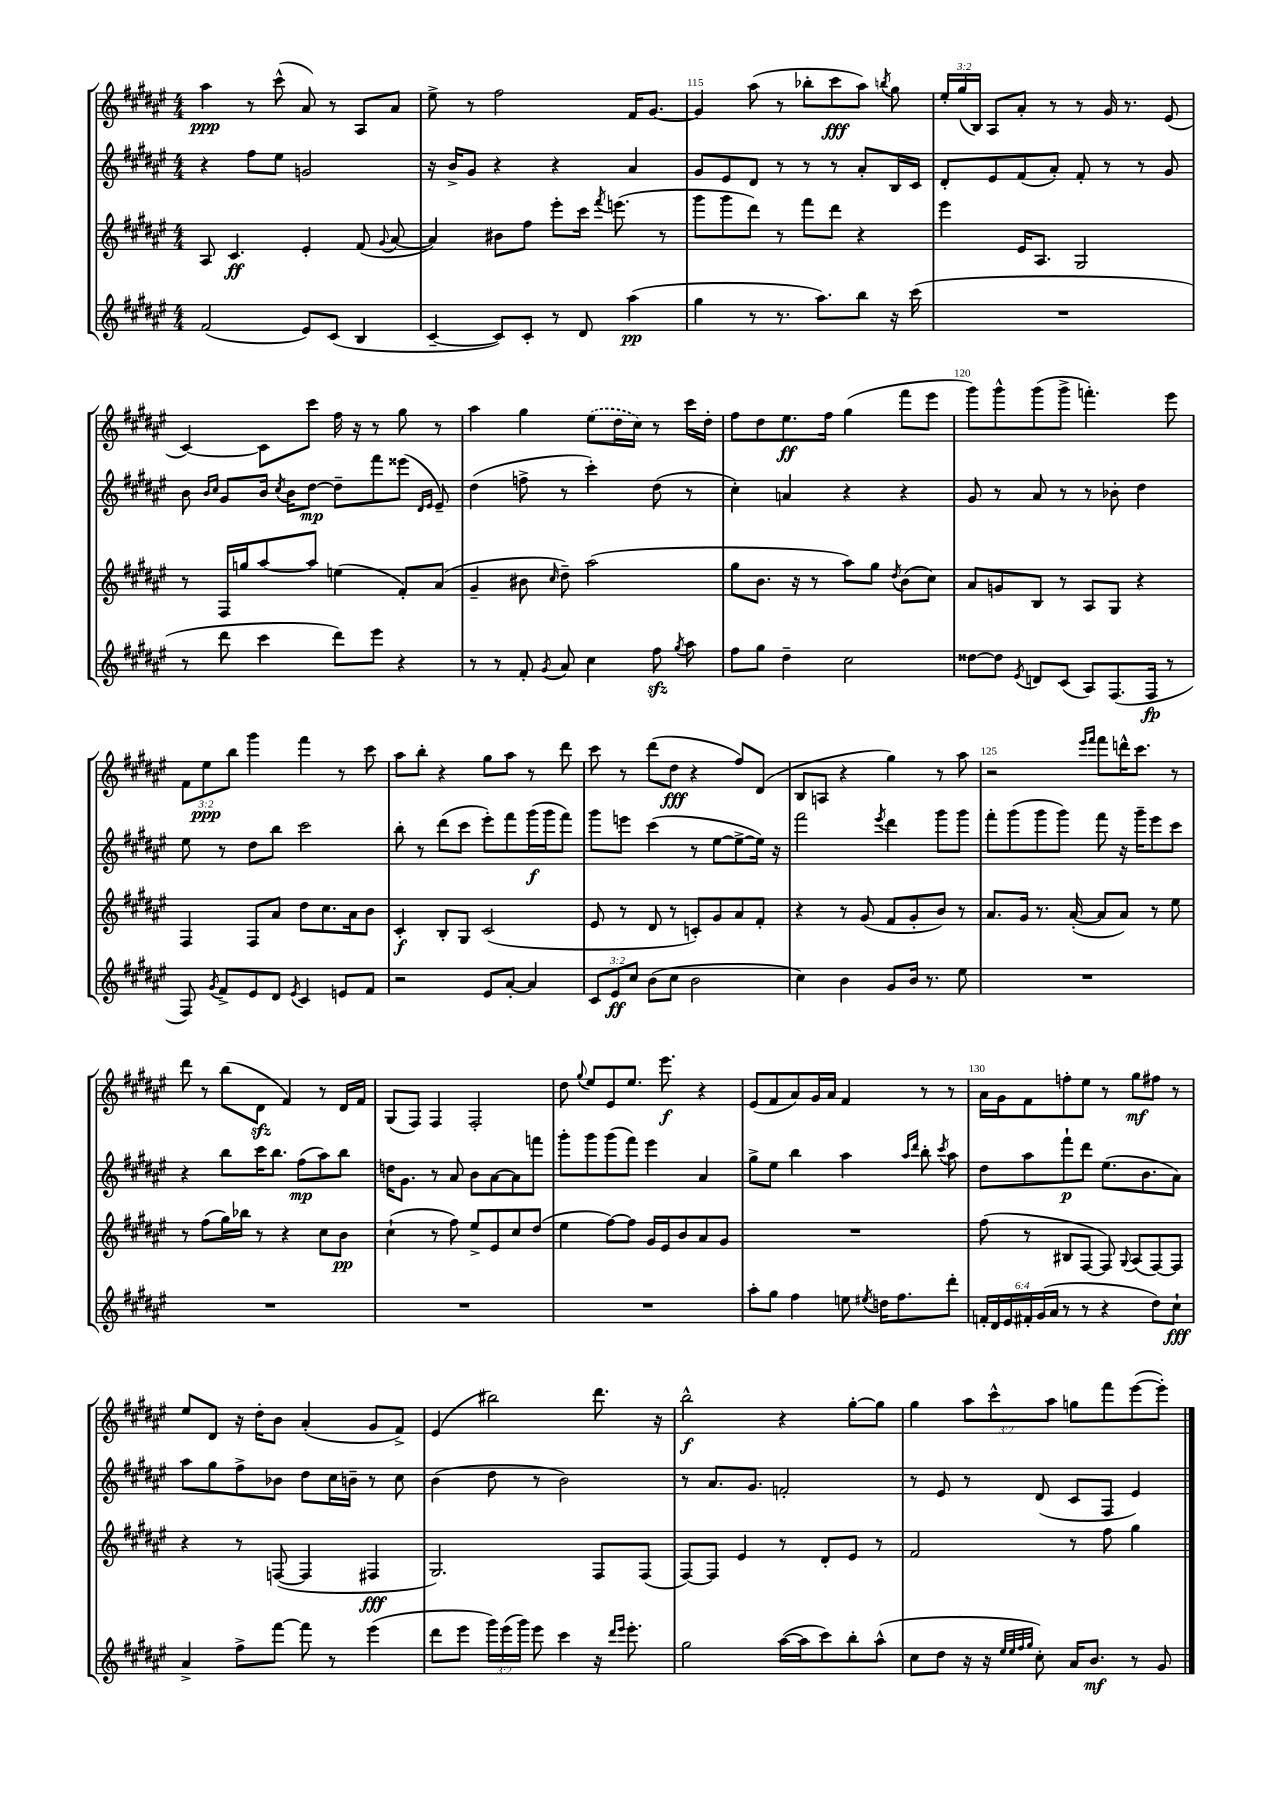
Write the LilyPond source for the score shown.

<<
\new StaffGroup <<
\new Staff = "s0" {
    \clef treble \key fis \major \numericTimeSignature \time 4/4 \override Staff.TupletNumber.text = #tuplet-number::calc-fraction-text
    \autoBeamOff ais''4\ppp r8 cis'''8-^( ais'8) r8 ais8[ ais'8] |
    eis''8-> r8 fis''2 fis'16[ gis'8.]~ |
    gis'4 ais''8( r8 bes''8[-. cis'''8\fff ais''8]) \acciaccatura { b''8 } gis''8 |
    \tuplet 3/2 { eis''16[-. gis''16( b16]) } ais8[ ais'8]-. r8 r8 gis'16 r8. eis'8( |
    cis'4~) cis'8[ cis'''8] fis''16 r16 r8 gis''8 r8 |
    ais''4 gis''4 \once \slurDashed eis''8[( dis''16 cis''16]) r8 cis'''16[ dis''16]-. |
    fis''8[ dis''8 eis''8.\ff fis''16] gis''4( fis'''8[ eis'''8] |
    gis'''8[) gis'''8-^ gis'''8( gis'''8]-> f'''4.-.) eis'''8 |
    \tuplet 3/2 { fis'8[ eis''8\ppp b''8] } gis'''4 fis'''4 r8 cis'''8 |
    ais''8[ b''8]-. r4 gis''8[ ais''8] r8 dis'''8 |
    cis'''8 r8 dis'''8[( dis''8]\fff r4 fis''8[) dis'8]( |
    b8[ a8] r4 gis''4) r8 ais''8 |
    r2 \grace { eis'''16[ fis'''16] } fis'''8[ d'''16-^ cis'''8.] r8 |
    dis'''8 r8 b''8[( dis'8]\sfz fis'4) r8 dis'16[ fis'16] |
    gis8[( fis8]) fis4 fis2-. |
    dis''8 \appoggiatura { gis''8 } eis''8[ eis'8 eis''8.] eis'''8.\f r4 |
    eis'8[( fis'8 ais'8) gis'16 ais'16] fis'4 r8 r8 |
    ais'16[ gis'16 fis'8 f''8-. eis''8] r8 gis''8[\mf fis''8] r8 |
    eis''8[ dis'8] r16 dis''16[-. b'8] ais'4-.( gis'8[ fis'8]->) |
    eis'4( bis''2) dis'''8. r16 |
    b''2-^\f r4 gis''8[~-. gis''8] |
    gis''4 \tuplet 3/2 { ais''8[ cis'''8-^ ais''8] } g''8[ fis'''8 eis'''8~( eis'''8]-.) \bar "|." |
}
\new Staff = "s1" {
    \clef treble \key fis \major \numericTimeSignature \time 4/4
    \autoBeamOff r4 fis''8[ eis''8] g'2 |
    r16 b'16[-> gis'8] r4 r4 ais'4 |
    gis'8[ eis'8 dis'8] r8 r8 r8 ais'8[-. b16 cis'16] |
    dis'8[-. eis'8 fis'8( ais'8]-.) fis'8-. r8 r8 gis'8 |
    b'8 \grace { b'16[ cis''16] } gis'8[ b'16] \acciaccatura { cis''8 } b'16[ dis''8]~\mp dis''8[-- fis'''8 eisis'''8]( \grace { dis'16[ eis'16] } eis'8--) |
    dis''4( f''8-> r8 cis'''4-.) dis''8( r8 |
    cis''4-.) a'4 r4 r4 |
    gis'8 r8 ais'8 r8 r8 bes'8-. dis''4 |
    eis''8 r8 dis''8[ b''8] cis'''2 |
    b''8-. r8 dis'''8[( cis'''8] eis'''8[-.) fis'''8 gis'''16\f( gis'''16 fis'''8]) |
    gis'''8[ e'''8] cis'''4( r8 eis''8[~ eis''8~-> eis''16]) r16 |
    fis'''2 \acciaccatura { eis'''8 } dis'''4 gis'''8[ gis'''8] |
    fis'''8[-. gis'''8( gis'''8 gis'''8]) fis'''8 r16 gis'''16[-- eis'''8 cis'''8] |
    r4 b''8[ cis'''16 b''8.] fis''8[\mp( ais''8) b''8] |
    d''16[ gis'8.] r8 ais'8 b'8[ ais'8~ ais'8 f'''8] |
    gis'''8[-. gis'''8 gis'''8( fis'''8]) eis'''4 ais'4 |
    gis''8[-> eis''8] b''4 ais''4 \grace { ais''16[ dis'''16] } b''8-. \acciaccatura { cis'''8 } ais''8 |
    dis''8[ ais''8 fis'''8-!\p dis'''8] eis''8.[( b'8. ais'8]) |
    ais''8[ gis''8 fis''8-> bes'8] dis''8[ cis''16 b'16]-- r8 cis''8 |
    b'4( dis''8 r8 b'2) |
    r8 ais'8.[ gis'8.] f'2-. |
    r8 eis'8 r8 dis'8( cis'8[ fis8] eis'4) \bar "|." |
}
\new Staff = "s2" {
    \clef treble \key fis \major \numericTimeSignature \time 4/4
    \autoBeamOff ais8 cis'4.\ff eis'4-. fis'8( \appoggiatura { gis'8 } ais'8~ |
    ais'4) bis'8[ fis''8] eis'''8[-. cis'''16] \acciaccatura { fis'''8 } e'''8.( r8 |
    gis'''8[ gis'''8 dis'''8]) r8 fis'''8[ dis'''8] r4 |
    eis'''4 eis'16[ ais8.] gis2 |
    r8 fis16[ g''16 ais''8~ ais''8] e''4( fis'8[-.) ais'8]( |
    gis'4-- bis'8 \grace { cis''16 } dis''8--) ais''2( |
    gis''8[ b'8.] r16 r8 ais''8[) gis''8] \acciaccatura { dis''8 } b'8[( cis''8]) |
    ais'8[ g'8 b8] r8 ais8[ gis8] r4 |
    fis4 fis8[ ais'8] dis''8[ cis''8. ais'16 b'8] |
    cis'4-.\f b8[-. gis8] cis'2( |
    eis'8 r8 dis'8 r8 c'8[-.) gis'8 ais'8 fis'8]-. |
    r4 r8 gis'8( fis'8[ gis'8-. b'8]) r8 |
    ais'8.[ gis'16] r8. ais'16~-.( ais'8[ ais'8]) r8 eis''8 |
    r8 fis''8[( gis''16) bes''16] r8 r4 cis''8[ b'8]\pp |
    cis''4-!( r8 fis''8) eis''8[-> eis'8 cis''8 dis''8]( |
    eis''4 fis''8[~) fis''8] gis'16[ eis'16 b'8 ais'8 gis'8] |
    R1 |
    fis''8( r8 bis8[ fis8]~ fis8) \appoggiatura { gis8 } ais8[( fis8~) fis8] |
    r4 r8 f8~( f4 fis4\fff |
    gis2.) fis8[ fis8]( |
    fis8[~) fis8] eis'4 r8 dis'8[-. eis'8] r8 |
    fis'2 r8 fis''8 gis''4 \bar "|." |
}
\new Staff = "s3" {
    \clef treble \key fis \major \numericTimeSignature \time 4/4 \override Staff.TupletNumber.text = #tuplet-number::calc-fraction-text
    \autoBeamOff fis'2( eis'8[) cis'8]( b4 |
    cis'4~-- cis'8[) cis'8]-. r8 dis'8 ais''4\pp( |
    gis''4 r8 r8. ais''8.[) b''8] r16 cis'''16( |
    R1 |
    r8 dis'''8 cis'''4 dis'''8[) eis'''8] r4 |
    r8 r8 fis'8-. \acciaccatura { gis'8 } ais'8 cis''4 fis''8\sfz \acciaccatura { gis''8 } ais''8 |
    fis''8[ gis''8] dis''4-- cis''2 |
    disis''8[~ disis''8] \acciaccatura { eis'8 } d'8[ cis'8]( ais8[) fis8.( fis16]\fp r8 |
    fis8) \acciaccatura { gis'8 } fis'8[-> eis'8 dis'8] \acciaccatura { eis'8 } cis'4 e'8[ fis'8] |
    r2 eis'8[ ais'8]~-. ais'4 |
    \tuplet 3/2 { cis'8[ eis'8\ff cis''8] } b'8[( cis''8] b'2 |
    cis''4) b'4 gis'8[ b'16] r8. eis''8 |
    R1 |
    R1 |
    R1 |
    R1 |
    ais''8[-. gis''8] fis''4 e''8 \acciaccatura { eis''8 } d''16[ fis''8. dis'''8]-. |
    \tuplet 6/4 { f'16[-. dis'16 eis'16 fis'16-. gis'16( ais'16] } r8 r8 r4 dis''8[) cis''8]-!\fff |
    ais'4-> fis''8[-> fis'''8]~ fis'''8 r8 eis'''4( |
    dis'''8[ eis'''8] \tuplet 3/2 { gis'''16[) eis'''16( gis'''16]) } eis'''8 cis'''4 r16 \grace { dis'''16[ eis'''16] } eis'''8.-. |
    gis''2 ais''16[~( ais''16 cis'''8) b''8-. ais''8]-^( |
    cis''8[ dis''8] r16 r16 \grace { eis''32[ eis''32 fis''32 gis''32] } cis''8-.) ais'16[ b'8.]\mf r8 gis'8 \bar "|." |
}
>>
>>
\layout { \context { \Score currentBarNumber = #113 \override BarNumber.break-visibility = ##(#f #t #t) barNumberVisibility = #(every-nth-bar-number-visible 5) } }
